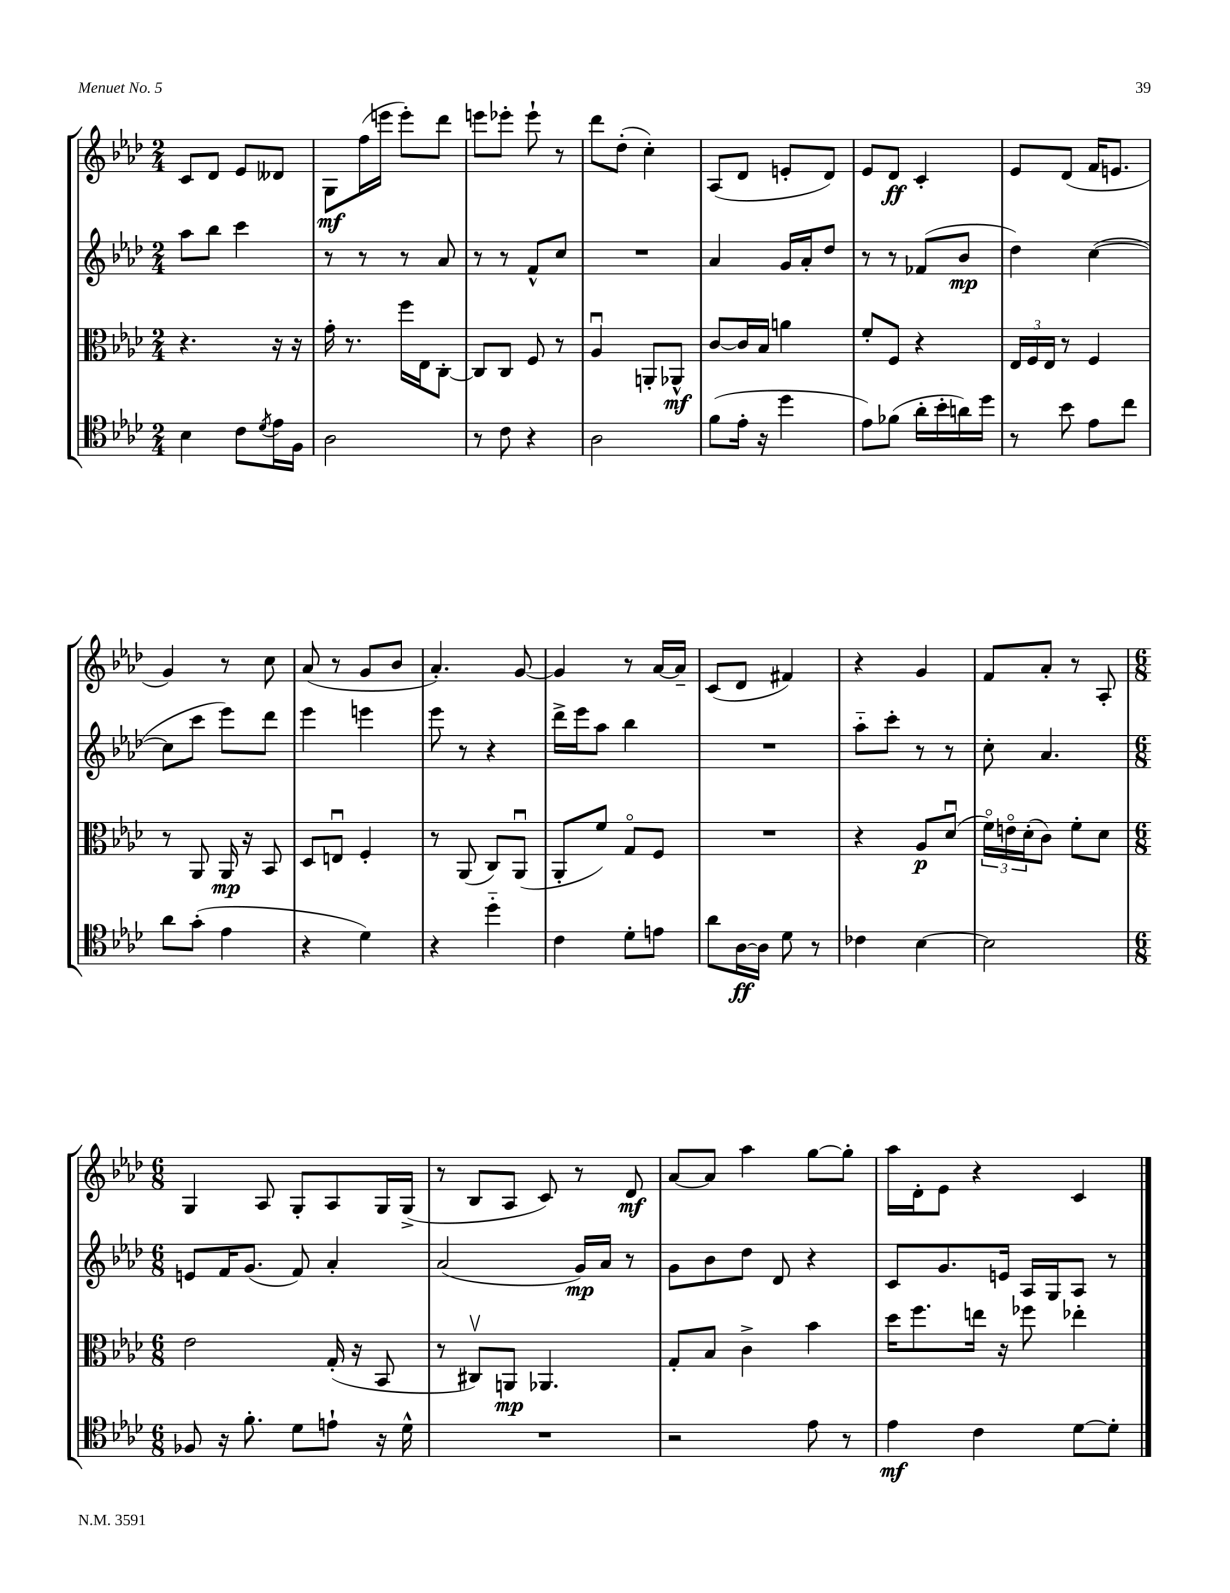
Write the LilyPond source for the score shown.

<<
\new StaffGroup <<
\new Staff = "s0" {
    \clef treble \key aes \major \numericTimeSignature \time 2/4
    c'8 des'8 ees'8 deses'8 |
    g8\mf f''16( e'''16 e'''8-.) des'''8 |
    e'''8 ees'''8-. ees'''8-! r8 |
    des'''8 des''8-.( c''4-.) |
    aes8( des'8 e'8-. des'8) |
    ees'8 des'8\ff c'4-. |
    ees'8 des'8( f'16 e'8. |
    g'4) r8 c''8 |
    aes'8( r8 g'8 bes'8 |
    aes'4.-.) g'8~ |
    g'4 r8 aes'16~ aes'16-- |
    c'8( des'8 fis'4) |
    r4 g'4 |
    f'8 aes'8-. r8 aes8-. |
    \numericTimeSignature \time 6/8 g4 aes8 g8-. aes8 g16 g16->( |
    r8 bes8 aes8 c'8) r8 des'8\mf |
    aes'8~ aes'8 aes''4 g''8~ g''8-. |
    aes''16 des'16-. ees'8 r4 c'4 \bar "|." |
}
\new Staff = "s1" {
    \clef treble \key aes \major \numericTimeSignature \time 2/4
    aes''8 bes''8 c'''4 |
    r8 r8 r8 aes'8 |
    r8 r8 f'8-^ c''8 |
    R2 |
    aes'4 g'16 aes'16-. des''8 |
    r8 r8 fes'8( bes'8\mp |
    des''4) c''4~( |
    c''8 c'''8 ees'''8) des'''8 |
    ees'''4 e'''4 |
    ees'''8 r8 r4 |
    des'''16-> ees'''16 aes''8 bes''4 |
    R2 |
    aes''8-_ c'''8-. r8 r8 |
    c''8-. aes'4. |
    \numericTimeSignature \time 6/8 e'8 f'16 g'8.( f'8) aes'4-. |
    aes'2( g'16\mp) aes'16 r8 |
    g'8 bes'8 des''8 des'8 r4 |
    c'8 g'8. e'16 aes16 g16 aes8 r8 \bar "|." |
}
\new Staff = "s2" {
    \clef alto \key aes \major \numericTimeSignature \time 2/4
    r4. r16 r16 |
    g'16-. r8. f''16 ees16 c8~-. |
    c8 c8 f8 r8 |
    aes4\downbow a,8-. aes,8-^\mf |
    c'8~ c'16 bes16 a'4 |
    f'8-. f8 r4 |
    \tuplet 3/2 { ees16 f16 ees16 } r8 f4 |
    r8 aes,8 aes,16\mp r16 bes,8 |
    des8 e8\downbow f4-. |
    r8 aes,8( c8) aes,8\downbow( |
    aes,8-. f'8) g8\flageolet f8 |
    R2 |
    r4 aes8\p des'8\downbow( |
    \tuplet 3/2 { f'16\flageolet) e'16\flageolet des'16-.( } c'8) f'8-. des'8 |
    \numericTimeSignature \time 6/8 ees'2 g16-.( r16 bes,8 |
    r8 cis8\upbow) a,8\mp aes,4. |
    g8-. bes8 c'4-> bes'4 |
    des''16 f''8. e''16 r16 fes''8 ees''4-. \bar "|." |
}
\new Staff = "s3" {
    \clef tenor \key aes \major \numericTimeSignature \time 2/4
    bes4 c'8 \acciaccatura { des'8 } ees'16 f16 |
    aes2 |
    r8 c'8 r4 |
    aes2 |
    f'8( ees'16-. r16 des''4 |
    ees'8) fes'8( aes'16-. bes'16-. a'16) des''16 |
    r8 bes'8 ees'8 c''8 |
    aes'8 g'8-.( ees'4 |
    r4 des'4) |
    r4 des''4-_ |
    c'4 des'8-. e'8 |
    aes'8 aes16~\ff aes16 des'8 r8 |
    ces'4 bes4~ |
    bes2 |
    \numericTimeSignature \time 6/8 fes8 r16 f'8.-. des'8 e'8-! r16 des'16-^ |
    R2. |
    r2 ees'8 r8 |
    ees'4\mf c'4 des'8~ des'8-. \bar "|." |
}
>>
>>
\layout { \context { \Score \remove "Bar_number_engraver" } }
